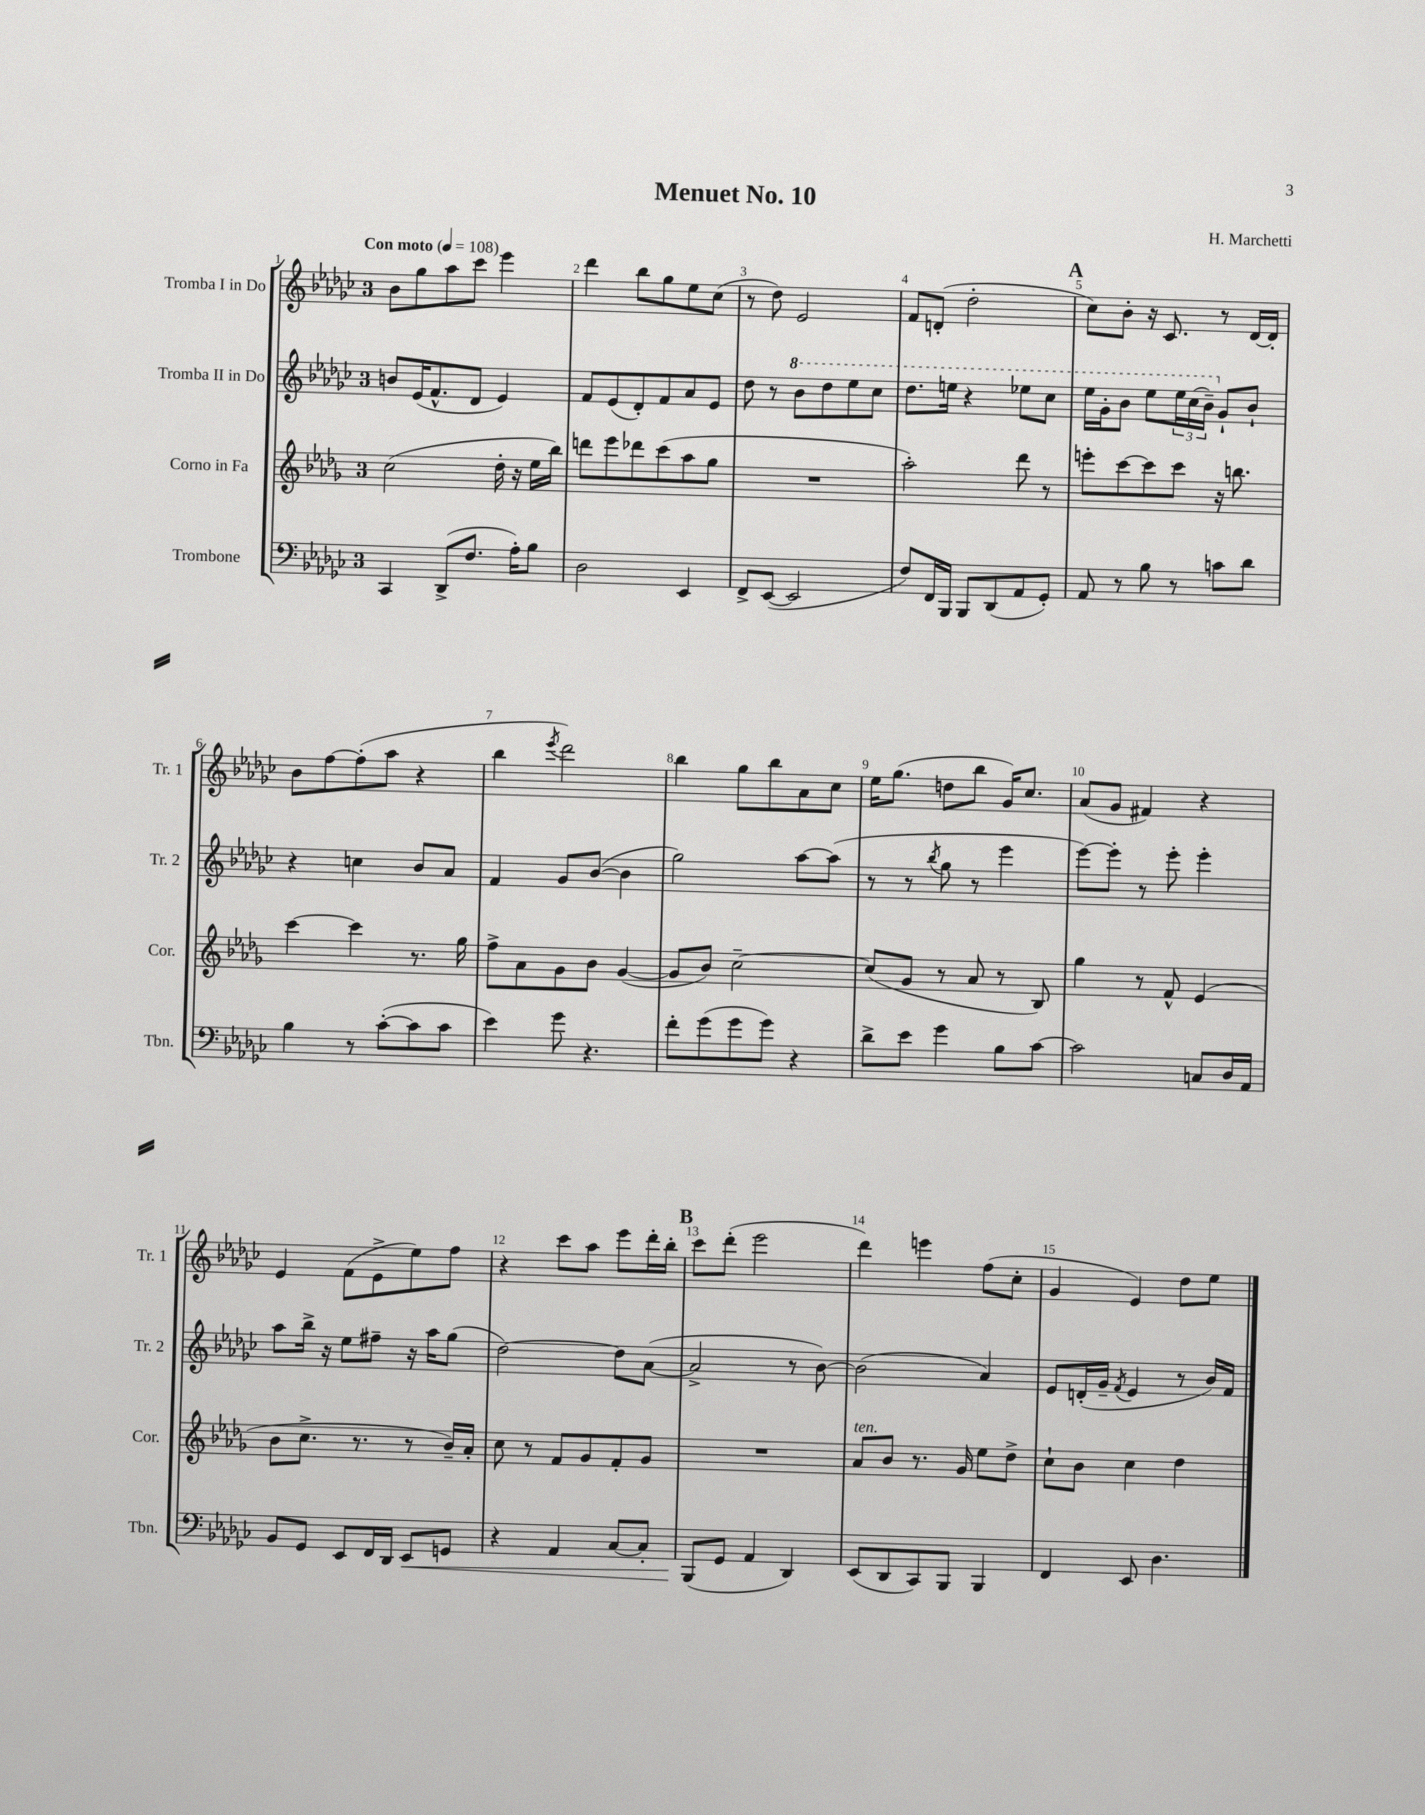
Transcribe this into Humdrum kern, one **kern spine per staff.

**kern	**dynam	**kern	**kern	**kern
*part4	*part4	*part3	*part2	*part1
*staff4	*staff4	*staff3	*staff2	*staff1
*I"Trombone	*	*I"Corno in Fa	*I"Tromba II in Do	*I"Tromba I in Do
*I'Tbn.	*	*I'Cor.	*I'Tr. 2	*I'Tr. 1
*clefF4	*	*clefG2	*clefG2	*clefG2
*k[b-e-a-d-g-c-]	*	*k[b-e-a-d-g-]	*k[b-e-a-d-g-c-]	*k[b-e-a-d-g-c-]
*M3/4	*	*M3/4	*M3/4	*M3/4
*MM108	*	*MM108	*MM108	*MM108
=1	=1	=1	=1	=1
!	!	!	!	!LO:TX:a:B:t=Con moto
4CC-/	.	(2cc\	8bn/L	8b-\L
.	.	.	(16e-/K	8gg-\
.	.	.	8.f^^/	.
(8DD-^/L	.	.	.	8aa-\
8.F/J	.	.	8d-/J	8ccc-\J
.	.	16dd-'\	4e-/)	4eee-\
16A-'\KL)	.	16r	.	.
8B-\J	.	16ee-\LL	.	.
.	.	16bb-\JJ)	.	.
=2	=2	=2	=2	=2
2D-\	.	8dddn\L	8f/L	4ddd-\
.	.	8eee-\	(8e-/	.
.	.	8ddd-X\	8d-'/)	8bb-\L
.	.	(8ccc\	8f/	8gg-\
4EE-/	.	8aa-\	8a-/	8ee-\
.	.	8gg-\J	8e-/J	(8cc-\J
=3	=3	=3	=3	=3
8FF^/L	.	2.r	8dd-\	8r
([8EE-/J	.	.	8r	8dd-\)
*	*	*	*8va	*
2EE-/]	.	.	8bb-\L	2e-/
.	.	.	8ddd-\	.
.	.	.	8eee-\	.
.	.	.	8ccc-\J	.
=4	=4	=4	=4	=4
8F/L)	.	2aa-'\)	8.ddd-\L	8f/L
16FF/L	.	.	.	(8dn'/J
16BBB-/JJ	.	.	16eeen\Jk	.
8BBB-/L	.	.	4r	2dd-'\
(8DD-/	.	.	.	.
8AA-/	.	8ddd-\	8eee-X\L	.
8GG-'/J)	.	8r	8ccc-\J	.
!!LO:REH:place=s1:t=A
=5	=5	=5	=5	=5
8AA-/	.	8eeen'\L	16eee-\LL	8cc-\L)
.	.	.	16gg-'\J	.
8r	.	[8ccc\	8bb-\J	8b-'\J
8B-\	.	8ccc\]	8eee-\L	16r
.	.	.	.	8.c-/
8r	.	8ccc\J	24eee-\L	.
.	.	.	(24ccc-\	.
.	.	.	24bb-~\JJ)	.
*	*	*	*X8va	*
8cn\L	.	16r	8g-`/L	8r
.	.	8.bbn\	.	.
8d-\J	.	.	8b-`/J	[16d-/LL
.	.	.	.	16d-'/JJ]
!!LO:LB:g=z
=6	=6	=6	=6	=6
4B-\	.	[4ccc\	4r	8b-\L
.	.	.	.	[8ff\
8r	.	4ccc\]	4ccn\	(8ff'\]
([8c-'\L	.	.	.	8aa-\J
8c-\]	.	8.r	8b-/L	4r
8c-\J	.	.	8a-/J	.
.	.	16gg-\	.	.
=7	=7	=7	=7	=7
4e-\)	.	8ff^\L	4f/	4bb-\
.	.	8a-\	.	.
.	.	.	.	8qeee-/
8g-\	.	8g-\	8g-/L	2ddd-\)
4.r	.	8b-\J	([8b-/J	.
.	.	([4g-/	4b-\]	.
=8	=8	=8	=8	=8
8f'\L	.	8g-/L]	2gg-\)	4bb-\
(8g-\	.	8b-/J)	.	.
8g-\	.	[2cc~\	.	8gg-\L
8g-\J)	.	.	.	8bb-\
4r	.	.	[8aa-\L	8a-\
.	.	.	(8aa-\J]	8cc-\J
=9	=9	=9	=9	=9
8d-^\L	.	(8cc/L]	8r	16ee-\KL
.	.	.	.	(8.gg-\J
8e-\J	.	8g-/J	8r	.
.	.	.	8qbb-/	.
4g-\	.	8r	8gg-\	8ddn\L
.	.	8a-/	8r	8bb-\J
8B-\L	.	8r	4eee-\	16g-/KL)
.	.	.	.	8.cc-/J
[8c-\J	.	8B-/)	.	.
=10	=10	=10	=10	=10
2c-\]	.	4gg-\	[8eee-\L)	(8a-/L
.	.	.	8eee-'\J]	8g-/J
.	.	8r	8r	4f#X/)
.	.	8f^^/	8eee-'\	.
8Cn/L	.	(4e-/	4eee-'\	4r
16D-/L	.	.	.	.
16AA-/JJ	.	.	.	.
!!LO:LB:g=z
=11	=11	=11	=11	=11
8BB-/L	.	8b-\L	8aa-\L	4e-/
8GG-/J	.	8.cc^\J	16bb-^\Jk	.
.	.	.	16r	.
8EE-/L	.	.	8ee-\L	(8f\L
.	.	8.r	.	.
16FF/L	.	.	8ff#X~\J	8e-^\
16DD-/JJ	.	.	.	.
!	!LO:HP:b	!	!	!
8EE-/L	<	8r	16r	8ee-\)
.	.	.	16aa-\KL	.
8GGn/J	.	16b-~/LL)	(8gg-\J	8ff\J
.	.	16a-'/JJ	.	.
=12	=12	=12	=12	=12
4r	.	8cc\	[2dd-\)	4r
.	.	8r	.	.
4AA-/	.	8f/L	.	8ccc-\L
.	.	8g-/	.	8aa-\J
[8C-/L	.	8f'/	8dd-\L]	8eee-\L
8C-'/J]	.	8g-/J	([8a-\J	16ddd-'\L
.	.	.	.	16bb-'\JJ
!!LO:REH:place=s1:t=B
=13	=13	=13	=13	=13
(8BBB-/L	.	2.r	2a-^/]	8ccc-\L
8GG-/J	[	.	.	(8ddd-'\J
4AA-/	.	.	.	2eee-\
4DD-/)	.	.	8r	.
.	.	.	[8b-\)	.
=14	=14	=14	=14	=14
!	!	!LO:TX:a:i:t=ten.	!	!
(8EE-/L	.	8a-/L	(2b-\]	4ddd-\)
8DD-/	.	8b-/J	.	.
8CC-/)	.	8.r	.	4eeen\
8BBB-/J	.	.	.	.
.	.	16g-/	.	.
4BBB-/	.	8ee-\L	4a-/)	(8ff\L
.	.	8dd-^\J	.	8cc-'\J
=15	=15	=15	=15	=15
4FF/	.	8cc`\L	8e-/L	4g-/
.	.	8b-\J	(16dn'/L	.
.	.	.	16g-~/JJ	.
.	.	.	8qf/	.
8EE-/	.	4cc\	4e-/	4e-/)
4.D-\	.	.	.	.
.	.	4dd-\	8r	8dd-\L
.	.	.	16b-/LL)	8ee-\J
.	.	.	16f/JJ	.
==	==	==	==	==
*-	*-	*-	*-	*-
